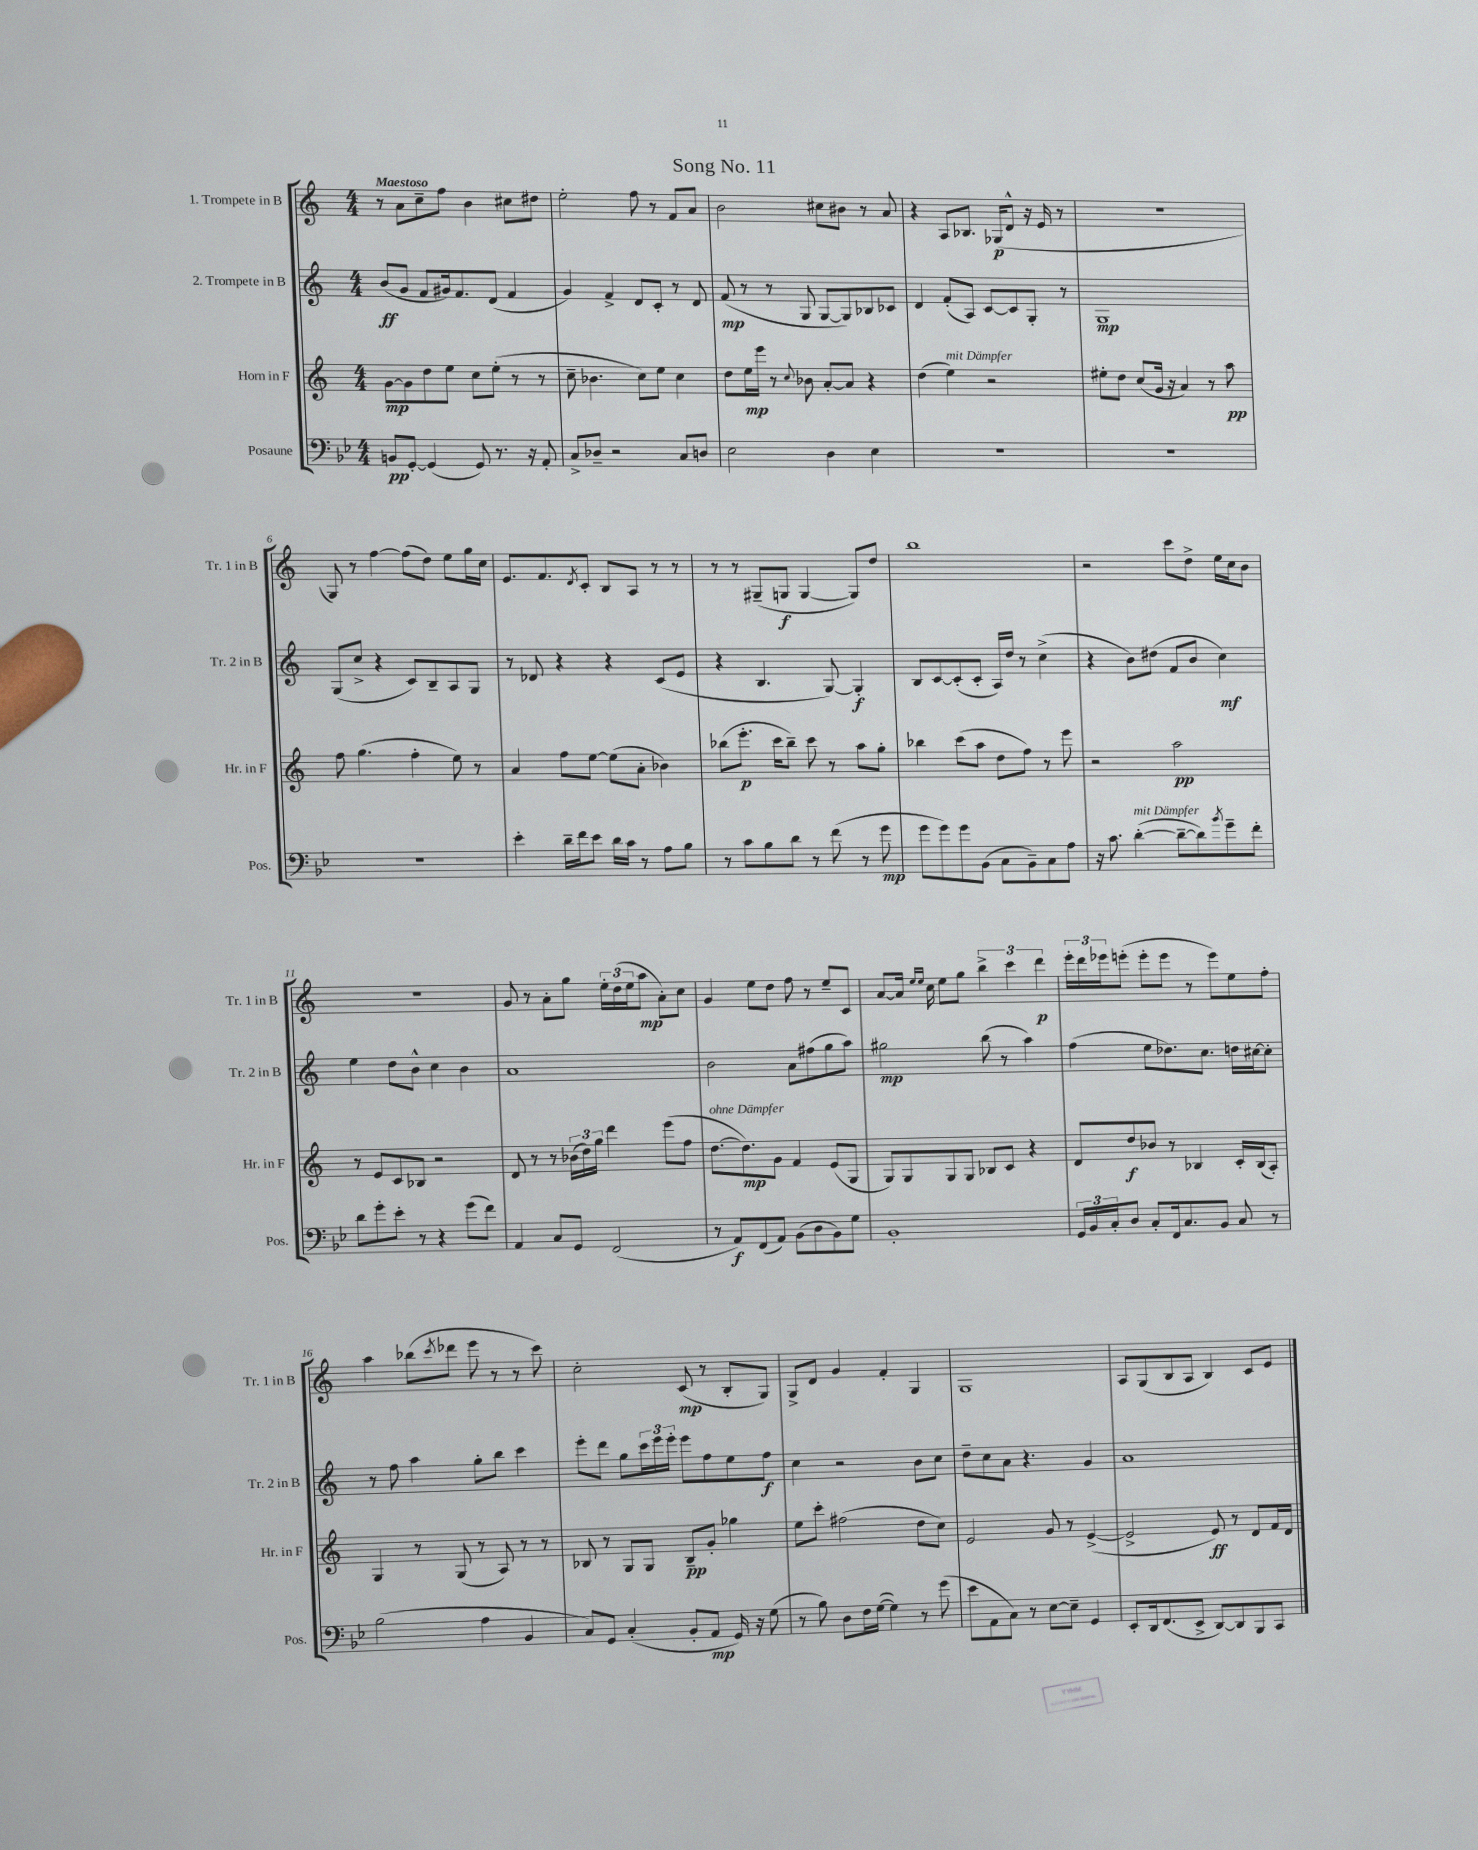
\header { title = "Song No. 11" }
<<
\new StaffGroup <<
\new Staff = "s0" \with { instrumentName = "1. Trompete in B" shortInstrumentName = "Tr. 1 in B" } {
    \clef treble \key c \major \numericTimeSignature \time 4/4 \tempo "Maestoso"
    r8 a'8 c''8-- f''8 b'4 cis''8 dis''8 |
    e''2-. f''8 r8 f'8 a'8 |
    b'2 cis''8 bis'8 r8 a'8 |
    r4 a8 bes8. ges16\p( d'8-^ r16 e'16 r8 |
    R1 |
    g8) r8 f''4~ f''8( d''8) e''8 g''16 c''16 |
    e'8. f'8. \acciaccatura { d'8 } c'8-. b8 a8 r8 r8 |
    r8 r8 gis8--( g8\f g4~ g8) d''8 |
    b''1 |
    r2 c'''8 d''8-> e''16 c''16 b'8 |
    R1 |
    g'8 r8 a'8-. g''8 \tuplet 3/2 { e''16-. d''16( e''16 } a''8\mp a'8-.) c''8 |
    g'4 e''8 d''8 f''8 r8 e''8-- c'8 |
    a'8~ a'16 \grace { e''16 e''16 } c''16 e''8 g''8 \tuplet 3/2 { b''4-> c'''4 d'''4\p } |
    \tuplet 3/2 { e'''16-. d'''16 ees'''16 } e'''8-.( e'''8-. e'''8 r8 e'''8) e''8 f''8-. |
    a''4 bes''8( \acciaccatura { c'''8 } des'''8 e'''8 r8 r8 c'''8) |
    c''2-. c'8\mp( r8 b8-. g8) |
    g8-> d'8 g'4 f'4-. g4 |
    g1 |
    a8 g8( b8 a8 b4) c'8 e'8 \bar "|." |
}
\new Staff = "s1" \with { instrumentName = "2. Trompete in B" shortInstrumentName = "Tr. 2 in B" } {
    \clef treble \key c \major \numericTimeSignature \time 4/4
    b'8\ff( g'8 f'8 gis'16) f'8. d'8( f'4 |
    g'4) f'4-> d'8 c'8-. r8 d'8 |
    f'8\mp( r8 r8 g8 g8~ g8) bes8 ces'8 |
    d'4 f'8-.( a8) c'8~ c'8 g8-. r8 |
    g1\mp |
    g8( c''8-> r4 c'8) b8-- a8 g8 |
    r8 des'8 r4 r4 c'8( e'8 |
    r4 b4. g8~) g4-.\f |
    b8 c'8~ c'8-.( c'8-. a16) d''16 r8 c''4->( |
    r4 b'8) dis''8( f'8 b'8 c''4\mf) |
    e''4 d''8 b'8-^ c''4 b'4 |
    a'1 |
    b'2 a'8 fis''8( g''8 a''8) |
    gis''2\mp b''8( r8 a''4) |
    f''4( e''8 des''8.) c''8. d''16 cis''16~ cis''8-. |
    r8 f''8 a''4 g''8-. b''8 c'''4 |
    e'''8-. d'''8 g''8 \tuplet 3/2 { c'''16 e'''16 e'''16-. } e'''8 f''8 e''8 f''8\f |
    c''4 r2 b'8 c''8 |
    d''8-- c''8 a'8 r4. g'4 |
    a'1 \bar "|." |
}
\new Staff = "s2" \with { instrumentName = "Horn in F" shortInstrumentName = "Hr. in F" } {
    \clef treble \key c \major \numericTimeSignature \time 4/4
    g'8~\mp g'8 d''8 e''8 c''8 e''8-.( r8 r8 |
    c''8-- bes'4. c''8) e''8 c''4 |
    d''8 e''16\mp e'''16 r8 \appoggiatura { c''8 } bes'8 a'8~-. a'8 r4 |
    d''4( e''4^\markup { \italic "mit Dämpfer" }) r2 |
    eis''8-. d''8 c''8( g'16 r16 a'4) r8 a''8\pp |
    f''8 g''4.( f''4-. e''8) r8 |
    a'4 f''8 e''8~ e''8( a'8-. bes'4) |
    bes''8( e'''8.-.\p c'''16 bes''8--) c'''8 r8 a''8 g''8-. |
    bes''4 c'''8( a''8 d''8 f''8) r8 e'''8 |
    r2 a''2\pp |
    r8 e'8 c'8 bes8 r2 |
    d'8 r8 r8 \tuplet 3/2 { bes'16( d''16) g''16 } d'''4 e'''8( f''8 |
    d''8.~^\markup { \italic "ohne Dämpfer" } d''8.\mp) g'8 f'4 e'8( g8 |
    g8) g8 g8 g8 bes8 c'8 r4 |
    d'8 d''8\f bes'8 r8 bes4 c'16-. bes16( a8-.) |
    g4 r8 g8( r8 a8) r8 r8 |
    bes8 r8 g8 g8 bes8--\pp g'8-. ges''4 |
    e''8 c'''8-. fis''2( d''8 c''8) |
    e'2 g'8 r8 e'4~->( |
    e'2-> e'8\ff) r8 d'8 f'16 d'16 \bar "|." |
}
\new Staff = "s3" \with { instrumentName = "Posaune" shortInstrumentName = "Pos." } {
    \clef bass \key bes \major \numericTimeSignature \time 4/4
    b,8\pp g,8~-. g,4( g,8) r8. r16 a,8-. |
    c8-> des8-- r2 c8 d8 |
    ees2 d4 ees4 |
    R1 |
    R1 |
    R1 |
    ees'4-. d'16-- f'16 ees'8 d'16 c'16 r8 a8 bes8 |
    r8 c'8 bes8 d'8 r8 f'8( r8 g'8\mp |
    g'8 g'8) g'8 bes,8( c8 bes,8--) c8 a8 |
    r16 c'8. d'4~-.^\markup { \italic "mit Dämpfer" }( d'8~-- d'8) \acciaccatura { bes'8 } g'8-- f'8-. |
    d'8 g'8-. ees'8-. r8 r4 g'8( f'8) |
    a,4 c8 g,8 f,2( |
    r8 a,8\f) f,8( a,8) bes,8( d8 bes,8) g8 |
    bes,1-. |
    \tuplet 3/2 { g,16 bes,16 c16-. } d8 c8-. f,16 c8. bes,8 c8 r8 |
    bes2( a4 bes,4 |
    c8) g,8 c4-.( bes,8-. a,8\mp g,16) r16 g8( |
    r8 bes8) d8 f16 g16~( g4) r8 g'8( |
    ees'8 a,8 c8) r8 ees8~ ees8-- g,4 |
    ees,8-. d,16 f,8.( ees,8-> d,8~) d,8 bes,,8 c,8 \bar "|." |
}
>>
>>
